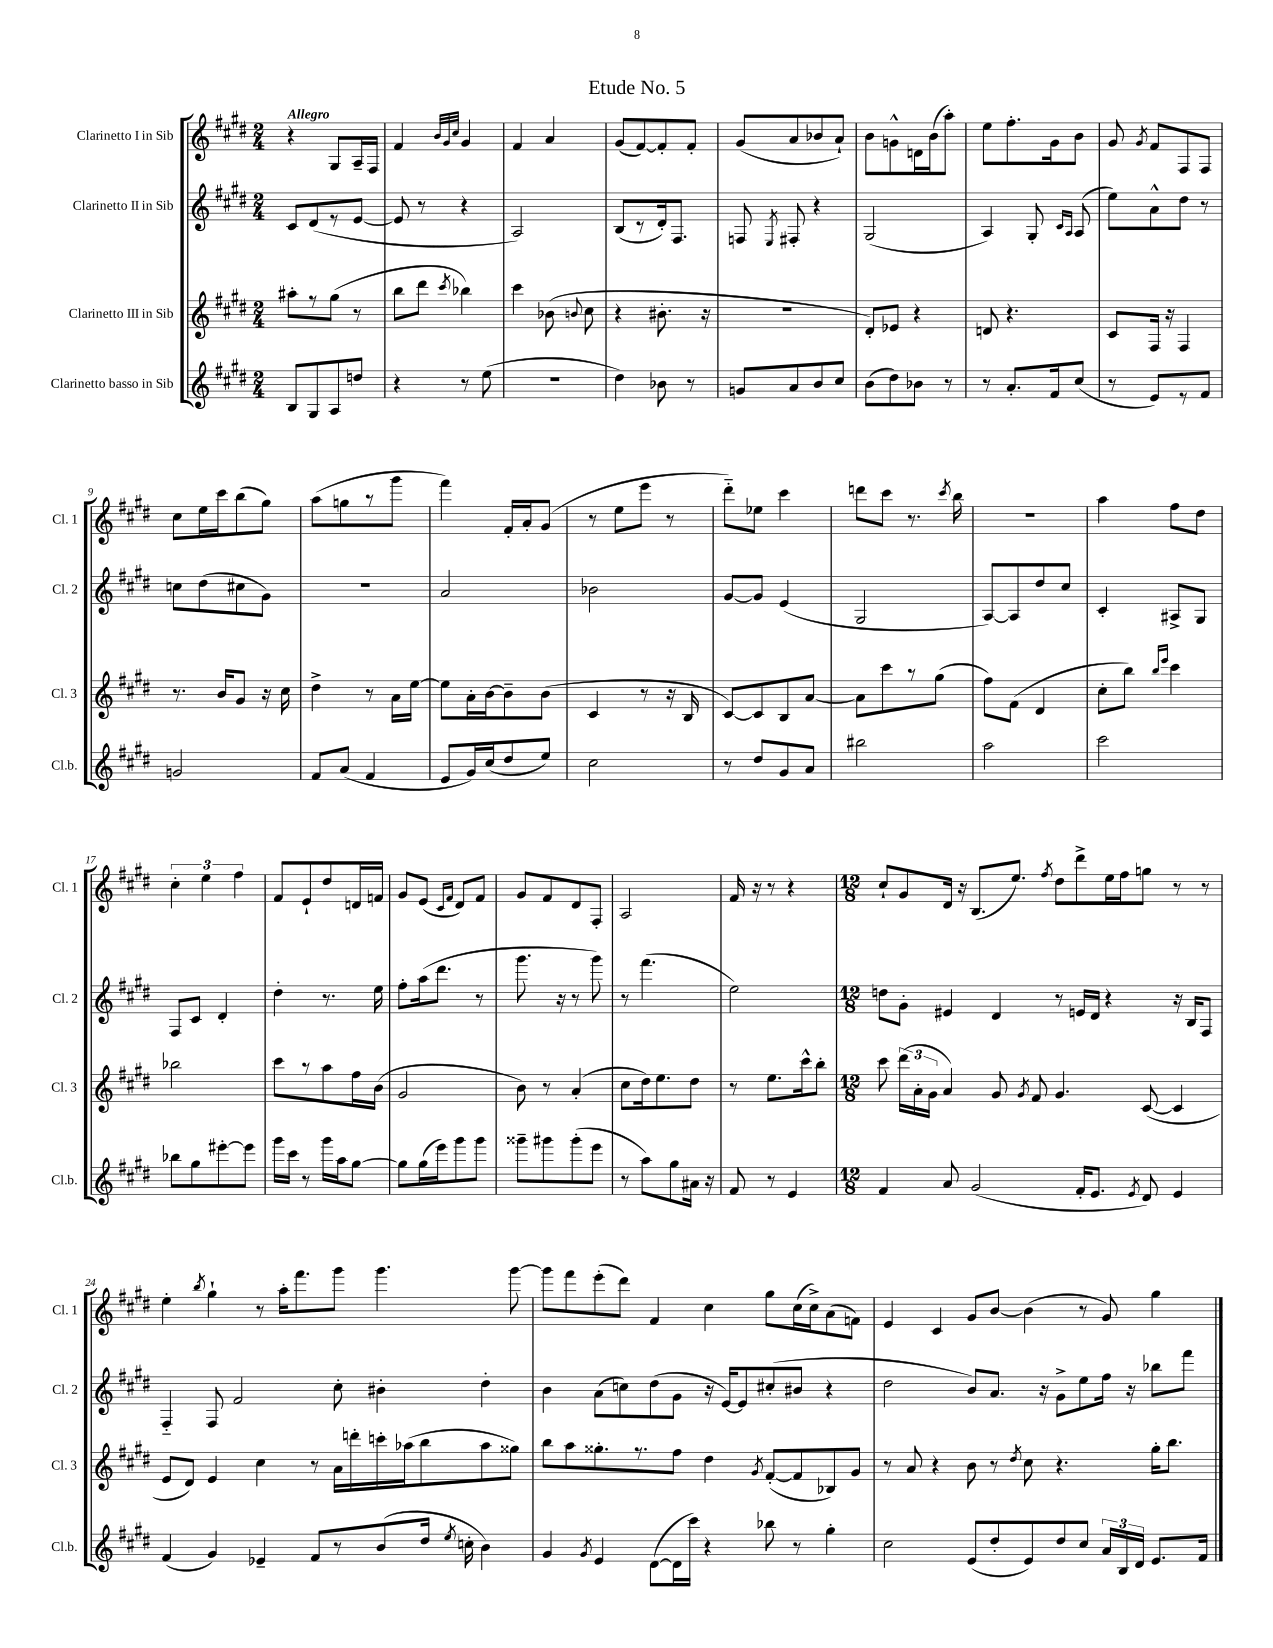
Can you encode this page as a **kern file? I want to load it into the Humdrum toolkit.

**kern	**kern	**kern	**kern
*staff4	*staff3	*staff2	*staff1
*clefG2	*clefG2	*clefG2	*clefG2
*k[f#c#g#d#]	*k[f#c#g#d#]	*k[f#c#g#d#]	*k[f#c#g#d#]
*M2/4	*M2/4	*M2/4	*M2/4
8B	8aa#'	8c#	4r
8G#	8r	(8d#	.
8A	(8gg#	8r	8G#
8dd	8r	[8e	16A~
.	.	.	16F#
=	=	=	=
4r	8bb	8e]	4f#
.	8ddd#	8r	.
.	.	.	32qqb
.	.	.	32qqg#
.	8qccc#	.	32qqcc#
8r	4bb-)	4r	4g#
(8ee	.	.	.
=	=	=	=
2r	4ccc#	2A)	4f#
.	(8b-	.	4a
.	8qqb	.	.
.	8cc#	.	.
=	=	=	=
4dd#)	4r	(8B	(8g#
.	.	8r	[8f#)
8b-	8.b#'	16d#')	8f#']
.	.	8.F#	.
8r	.	.	8f#'
.	16r	.	.
=	=	=	=
8g	2r	8F	(8g#
.	.	8qE	.
8a	.	8F#'	8a
8b	.	4r	8b-
8cc#	.	.	8a`)
=	=	=	=
(8b	8d#')	(2G#	8b
8dd#)	8e-	.	8g^^
8b-	4r	.	16d
.	.	.	(16b
8r	.	.	8aa')
=	=	=	=
8r	8d	4A)	8ee
8.a'	4.r	.	8.ff#'
.	.	8G#'	.
16f#	.	.	16g#
.	.	16qqc#	.
.	.	16qqA	.
(8cc#	.	(8A	8b
=	=	=	=
8r	8c#	8ee)	8g#
.	.	.	8qg#
8e)	16F#	8a^^	8f#
.	16r	.	.
8r	4F#	8dd#	8F#
8f#	.	8r	8F#
=	=	=	=
2g	8.r	8cc	8cc#
.	.	(8dd#	16ee
.	16b	.	16ccc#
.	8g#	8cc#	(8bb
.	16r	8g#)	8gg#)
.	16cc#	.	.
=	=	=	=
8f#	4dd#^	2r	(8aa
(8a	.	.	8gg
4f#	8r	.	8r
.	16a	.	8ggg#
.	[16ee	.	.
=	=	=	=
8e	8ee]	2a	4fff#)
16g#)	16a'	.	.
(16cc#	[16b	.	.
8dd#	8b~]	.	16f#'
.	.	.	16a'
8ee)	(8b	.	(8g#
=	=	=	=
2cc#	4c#	2b-	8r
.	.	.	8ee
.	8r	.	8eee
.	16r	.	8r
.	16B	.	.
=	=	=	=
8r	[8c#)	[8g#	8ddd#'~)
8dd#	8c#]	8g#]	8ee-
8g#	8B	(4e	4ccc#
8a	[8a	.	.
=	=	=	=
2bb#	8a]	2G#	8ddd
.	8ccc#	.	8ccc#
.	8r	.	8.r
.	(8gg#	.	.
.	.	.	8qccc#
.	.	.	16bb
=	=	=	=
2aa	8ff#)	[8A)	2r
.	(8f#	8A]	.
.	4d#	8dd#	.
.	.	8cc#	.
=	=	=	=
2ccc#	8cc#'	4c#'	4aa
.	8bb)	.	.
.	16qqbb	.	.
.	16qqeee	.	.
.	4ccc#	8A#^	8ff#
.	.	8G#	8dd#
=	=	=	=
8bb-	2bb-	8F#	6cc#'
8gg#	.	8c#	.
.	.	.	6ee
[8eee#'	.	4d#'	.
.	.	.	6ff#
8eee#]	.	.	.
=	=	=	=
16ggg#	8ccc#	4dd#'	8f#
16ccc#	.	.	.
8r	8r	.	8e`
16ggg#	8aa	8.r	8dd#
16aa	.	.	.
[8gg#	16ff#	.	16d
.	(16b	16ee	16f
=	=	=	=
8gg#]	2g#	8ff#'	8g#
(16gg#	.	(16aa	(8e
16eee)	.	8.ddd#	.
.	.	.	16qqc#
.	.	.	16qqf#
8ggg#	.	.	8d#)
8ggg#	.	8r	8f#
=	=	=	=
8ggg##~	8b)	8.ggg#	8g#
8ggg#	8r	.	8f#
.	.	16r	.
(8ggg#'	(4a'	8r	8d#
8eee	.	8ggg#)	8F#'
=	=	=	=
8r	8cc#	8r	2A
8aa)	16dd#)	(4.fff#	.
.	8.ee	.	.
8gg#	.	.	.
16a#	8dd#	.	.
16r	.	.	.
=	=	=	=
8f#	8r	2ee)	16f#
.	.	.	16r
8r	8.ee	.	8r
4e	.	.	4r
.	16ccc#^^	.	.
.	8bb'	.	.
=	=	=	=
*M12/8	*M12/8	*M12/8	*M12/8
4f#	8ccc#	8dd	8cc#`
.	(24ddd#	8g#'	8g#
.	24a'	.	.
.	24g#	.	.
8a	4a)	4e#	16d#
.	.	.	16r
(2g#	.	.	(8.B
.	8g#	4d#	.
.	.	.	8.ee)
.	8qg#	.	.
.	8f#	.	.
.	.	.	8qff#
.	4.g#	8r	8dd#
16f#'	.	16e	8ddd#^
8.e	.	16d#	.
.	.	4r	16ee
.	.	.	16ff#
8qe	.	.	.
8d#)	([8c#	.	8gg
4e	4c#]	16r	8r
.	.	16B	.
.	.	8F#	8r
=	=	=	=
(4f#	8e	4F#'~	4ee'
.	8d#)	.	.
.	.	.	8qbb
4g#)	4e	8F#	4gg#`
.	.	2f#	.
4e-~	4cc#	.	8r
.	.	.	16aa'
.	.	.	8.fff#
8f#	8r	.	.
8r	16a	8cc#'	8ggg#
.	16ddd'	.	.
(8b	16ccc'	4b#'	4.ggg#
.	(16aa-	.	.
16dd#	8bb	.	.
8qee	.	.	.
16cc'	.	.	.
4b)	8aa-	4dd#'	.
.	8gg##)	.	[8ggg#
=	=	=	=
4g#	8bb	4b	8ggg#]
.	8aa	.	8fff#
8qg#	.	.	.
4e	8.gg##'	(8a	(8eee'
.	.	8cc)	8ddd#)
.	8.r	.	.
([8d#	.	(8dd#	4f#
16d#]	8ff#	8g#	.
16ccc#)	.	.	.
4r	4dd#	16r	4cc#
.	.	[16e)	.
.	.	8e]	.
.	8qg#	.	.
8bb-	([8f#'	(8cc#'	8gg#
8r	8f#]	8b#	(16cc#
.	.	.	16cc#^)
4gg#'	8B-)	4r	(8a
.	8g#	.	8f)
=	=	=	=
2cc#	8r	2dd#	4e
.	8a	.	.
.	4r	.	4c#
(8e	8b	8b)	8g#
8dd#'	8r	8.a	[8b
.	8qdd#	.	.
8e)	8cc#	.	(4b]
.	.	16r	.
8dd#	4.r	8g#^	.
8cc#	.	8ee	8r
24a	.	16ff#	8g#)
24B	.	.	.
.	.	16r	.
24d#	.	.	.
8.e	16gg#'	8bb-	4gg#
.	8.bb	.	.
.	.	8fff#	.
16f#	.	.	.
==	==	==	==
*-	*-	*-	*-
